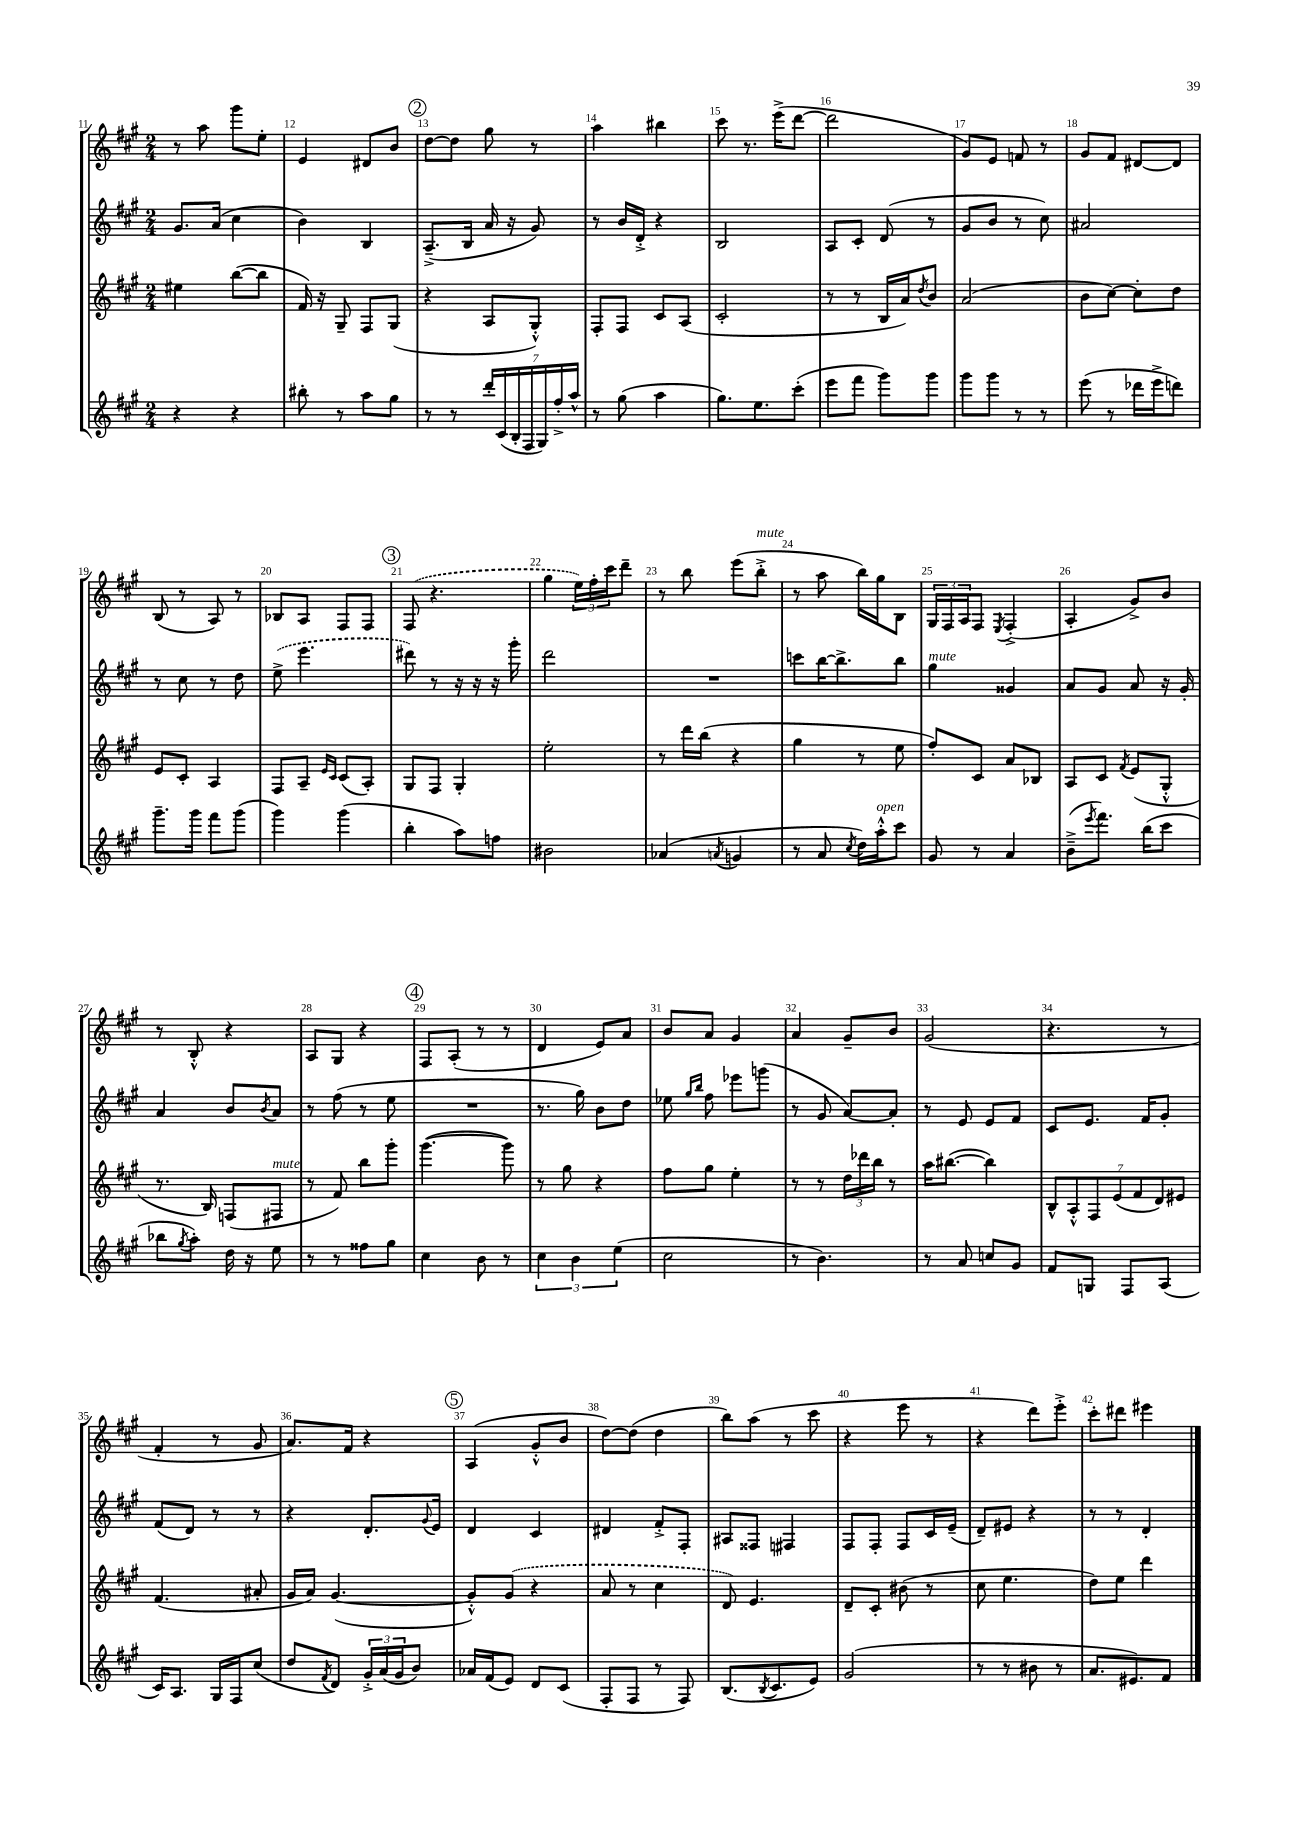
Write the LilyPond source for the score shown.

<<
\new StaffGroup <<
\new Staff = "s0" {
    \clef treble \key a \major \numericTimeSignature \time 2/4
    r8 a''8 gis'''8 e''8-. |
    e'4 dis'8 b'8 |
    \mark \markup { \circle "2" } d''8~ d''8 gis''8 r8 |
    a''4 bis''4 |
    cis'''8 r8. e'''16->( d'''8~ |
    d'''2 |
    gis'8) e'8 f'8 r8 |
    gis'8 fis'8 dis'8~ dis'8 |
    b8( r8 a8) r8 |
    bes8 a8 fis8 fis8 |
    \mark \markup { \circle "3" } \once \slurDashed fis8( r4. |
    gis''4 \tuplet 3/2 { e''16) fis''16-. cis'''16 } d'''8-- |
    r8 b''8 e'''8( b''8-.->^\markup { \italic "mute" } |
    r8 a''8 b''16) gis''16 b8 |
    \tuplet 3/2 { gis16 fis16 a16 } fis8 \acciaccatura { e8 } fis4-.->( |
    a4-. gis'8->) b'8 |
    r8 b8-.-^ r4 |
    a8 gis8 r4 |
    \mark \markup { \circle "4" } fis8 a8-.( r8 r8 |
    d'4 e'8) a'8 |
    b'8 a'8 gis'4 |
    a'4 gis'8-- b'8 |
    gis'2( |
    r4. r8 |
    fis'4-. r8 gis'8 |
    a'8.) fis'16 r4 |
    \mark \markup { \circle "5" } a4( gis'8-.-^ b'8 |
    d''8~) d''8( d''4 |
    b''8) a''8( r8 cis'''8 |
    r4 e'''8 r8 |
    r4 d'''8) e'''8-.-> |
    cis'''8-. dis'''8 eis'''4 \bar "|." |
}
\new Staff = "s1" {
    \clef treble \key a \major \numericTimeSignature \time 2/4
    gis'8. a'16( cis''4 |
    b'4) b4 |
    \mark \markup { \circle "2" } a8.--->( b16 a'16 r16 gis'8) |
    r8 b'16 d'16-.-> r4 |
    b2 |
    a8 cis'8-. d'8( r8 |
    gis'8 b'8 r8 cis''8) |
    ais'2 |
    r8 cis''8 r8 d''8 |
    \once \slurDashed e''8->( e'''4. |
    \mark \markup { \circle "3" } dis'''8) r8 r16 r16 r16 gis'''16-. |
    d'''2 |
    R2 |
    c'''8 b''16~ b''8.-> b''8 |
    gis''4^\markup { \italic "mute" } gisis'4 |
    a'8 gis'8 a'8 r16 gis'16-. |
    a'4 b'8 \acciaccatura { b'8 } a'8 |
    r8 fis''8( r8 e''8 |
    \mark \markup { \circle "4" } R2 |
    r8. gis''16) b'8 d''8 |
    ees''8 \grace { gis''16 b''16 } fis''8 ees'''8 g'''8( |
    r8 gis'8 a'8~) a'8-. |
    r8 e'8 e'8 fis'8 |
    cis'8 e'8. fis'16 gis'8-. |
    fis'8( d'8) r8 r8 |
    r4 d'8.-. \appoggiatura { gis'8 } e'16 |
    \mark \markup { \circle "5" } d'4 cis'4 |
    dis'4 fis'8-.-> fis8-. |
    ais8 fisis8 fis4 |
    fis8 fis8-. fis8 cis'16 e'16--( |
    d'8--) eis'8 r4 |
    r8 r8 d'4-. \bar "|." |
}
\new Staff = "s2" {
    \clef treble \key a \major \numericTimeSignature \time 2/4
    eis''4 b''8~( b''8 |
    fis'16) r16 gis8-- fis8 gis8( |
    \mark \markup { \circle "2" } r4 a8 gis8-.-^) |
    fis8-. fis8 cis'8 a8( |
    cis'2-. |
    r8 r8 b16 a'16) \acciaccatura { d''8 } b'8 |
    a'2( |
    b'8 cis''8~) cis''8-. d''8 |
    e'8 cis'8-. a4 |
    fis8 a8-- \grace { e'16 cis'16 } cis'8( a8-.) |
    \mark \markup { \circle "3" } gis8 fis8 gis4-. |
    e''2-. |
    r8 d'''16 b''16( r4 |
    gis''4 r8 e''8 |
    fis''8-.) cis'8 a'8 bes8 |
    a8 cis'8 \acciaccatura { fis'8 } e'8( gis8-.-^ |
    r8. b16) f8( fis8^\markup { \italic "mute" } |
    r8 fis'8) b''8 gis'''8-. |
    \mark \markup { \circle "4" } gis'''4.~( gis'''8) |
    r8 gis''8 r4 |
    fis''8 gis''8 e''4-. |
    r8 r8 \tuplet 3/2 { d''16 des'''16 b''16 } r8 |
    a''16 bis''8.~( bis''4) |
    \tuplet 7/4 { b8-^ a8-.-^ fis8 e'8( fis'8 d'8) eis'8 } |
    fis'4.( ais'8-. |
    gis'16 a'16) gis'4.~( |
    \mark \markup { \circle "5" } gis'8-.-^) \once \slurDashed gis'8( r4 |
    a'8 r8 cis''4 |
    d'8) e'4. |
    d'8-- cis'8-. bis'8( r8 |
    cis''8 e''4. |
    d''8) e''8 d'''4 \bar "|." |
}
\new Staff = "s3" {
    \clef treble \key a \major \numericTimeSignature \time 2/4
    r4 r4 |
    bis''8-. r8 a''8 gis''8 |
    \mark \markup { \circle "2" } r8 r8 \tuplet 7/4 { d'''16-. cis'16( b16-. fis16 gis16) fis''16-.-> a''16-^ } |
    r8 gis''8( a''4 |
    gis''8.) e''8. cis'''8-.( |
    e'''8 fis'''8 gis'''8) gis'''8 |
    gis'''8 gis'''8 r8 r8 |
    e'''8( r8 des'''16 e'''16-> d'''8) |
    gis'''8.-- gis'''16 fis'''8 gis'''8( |
    gis'''4) gis'''4( |
    \mark \markup { \circle "3" } b''4-. a''8) f''8 |
    bis'2 |
    aes'4( \acciaccatura { a'8 } g'4 |
    r8 a'8 \acciaccatura { cis''8 } d''16) a''16-.-^^\markup { \italic "open" } cis'''8 |
    gis'8 r8 a'4 |
    b'8--->( \acciaccatura { e'''8 } fis'''8.) b''16( cis'''8 |
    bes''8 \acciaccatura { gis''8 } a''8-.) d''16 r16 e''8 |
    r8 r8 fisis''8 gis''8 |
    \mark \markup { \circle "4" } cis''4 b'8 r8 |
    \tuplet 3/2 { cis''4 b'4 e''4( } |
    cis''2 |
    r8 b'4.) |
    r8 a'8 c''8 gis'8 |
    fis'8 g8 fis8 a8( |
    cis'16) a8. gis16 fis16 cis''8( |
    d''8 \acciaccatura { fis'8 } d'8) \tuplet 3/2 { gis'16-.-> a'16( gis'16 } b'8) |
    \mark \markup { \circle "5" } aes'16 fis'16( e'8) d'8 cis'8( |
    fis8-. fis8 r8 fis8) |
    b8.( \acciaccatura { b8 } cis'8. e'8) |
    gis'2( |
    r8 r8 bis'8 r8 |
    a'8. eis'8.) fis'8 \bar "|." |
}
>>
>>
\layout { \context { \Score currentBarNumber = #11 \override BarNumber.break-visibility = ##(#f #t #t) barNumberVisibility = #all-bar-numbers-visible } }
